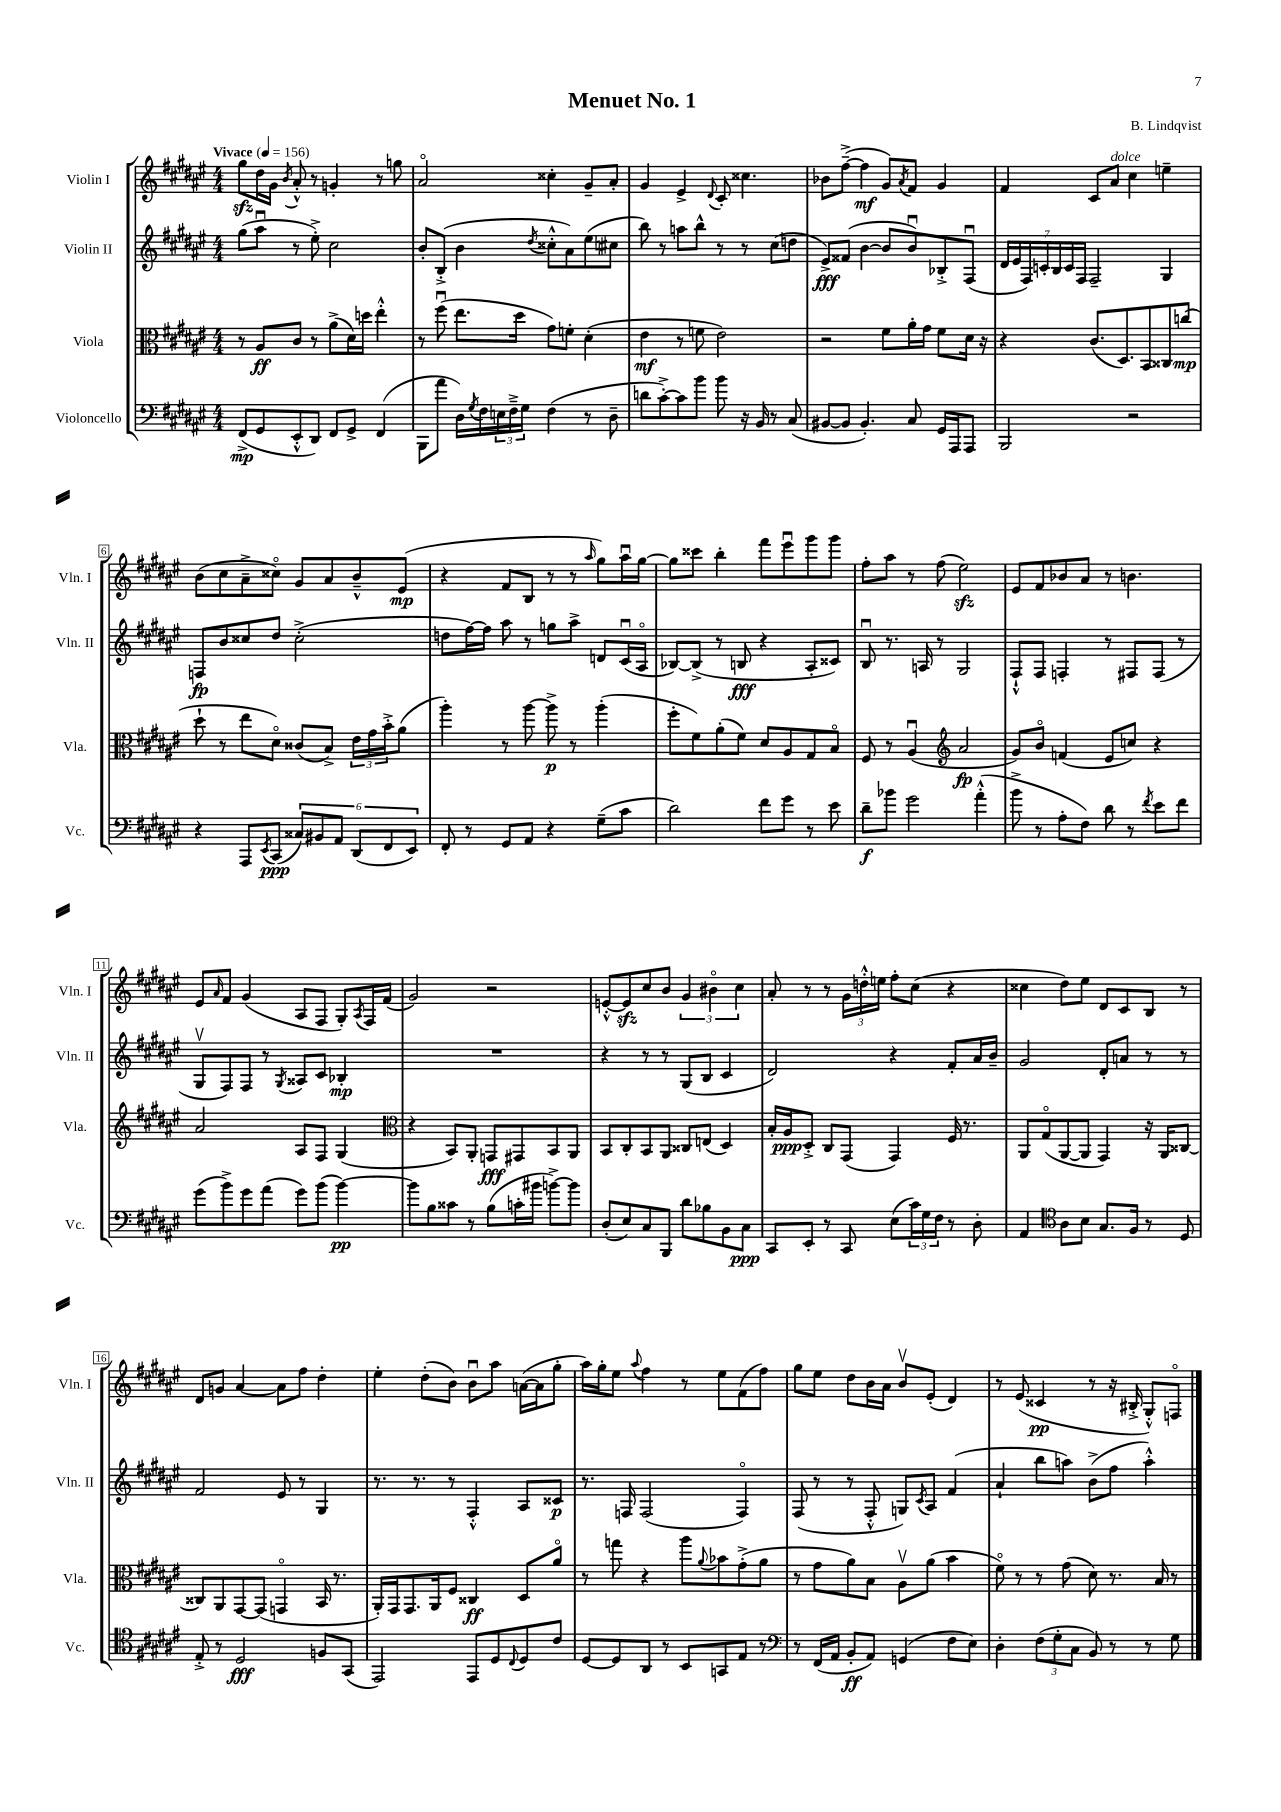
\header { title = "Menuet No. 1" composer = "B. Lindqvist" }
<<
\new StaffGroup <<
\new Staff = "s0" \with { instrumentName = "Violin I" shortInstrumentName = "Vln. I" } {
    \clef treble \key fis \major \numericTimeSignature \time 4/4 \tempo "Vivace" 4 = 156
    gis''8\sfz dis''16 gis'16 \acciaccatura { b'8 } ais'8-.-^ r8 g'4-. r8 g''8 |
    ais'2\flageolet cisis''4-. gis'8-- ais'8-. |
    gis'4 eis'4-> \appoggiatura { dis'8 } cis'8-. cisis''4. |
    bes'8 fis''8~--->( fis''4\mf gis'8) \acciaccatura { ais'8 } fis'8 gis'4 |
    fis'4 cis'8 ais'8^\markup { \italic "dolce" } cis''4 e''4-- |
    b'8( cis''8 ais'8---> cisis''8\flageolet) gis'8 ais'8 b'8---^ eis'8\mp( |
    r4 fis'8 b8 r8 r8 \grace { ais''16 } gis''8) ais''16\downbow gis''16~ |
    gis''8 cisis'''8 b''4-. fis'''8 eis'''8\downbow gis'''8 gis'''8 |
    fis''8-. ais''8 r8 fis''8( eis''2\sfz) |
    eis'8 fis'8 bes'8 ais'8 r8 b'4. |
    eis'8 \grace { ais'16 } fis'8 gis'4( ais8 fis8 gis8-.) \acciaccatura { ais8 } fis16 fis'16( |
    gis'2) r2 |
    e'8~-.-^ e'8\sfz cis''8 b'8 \tuplet 3/2 { gis'4 bis'4\flageolet cis''4 } |
    ais'8-. r8 r8 \tuplet 3/2 { gis'16 d''16-.-^ e''16 } fis''8-. cis''8( r4 |
    cisis''4 dis''8) eis''8 dis'8 cis'8 b8 r8 |
    dis'8 g'8 ais'4~ ais'8 fis''8 dis''4-. |
    eis''4-. dis''8-.( b'8) b'8\downbow ais''8 a'16~( a'16 gis''8-. |
    ais''16) gis''16-. eis''8 \appoggiatura { ais''8 } fis''4 r8 eis''8 fis'8( fis''8) |
    gis''8 eis''8 dis''8 b'16 ais'16 b'8\upbow eis'8-.( dis'4) |
    r8 eis'8( cisis'4\pp r8 r16 bis16-.-> gis8-.-^) f8\flageolet \bar "|." |
}
\new Staff = "s1" \with { instrumentName = "Violin II" shortInstrumentName = "Vln. II" } {
    \clef treble \key fis \major \numericTimeSignature \time 4/4
    gis''8( ais''8\downbow r8 eis''8-.->) cis''2 |
    b'8-. b8-.->( b'4 \acciaccatura { dis''8 } cisis''8-.-^ ais'8) eis''8( cis''8 |
    b''8) r8 a''8 b''8-^ r8 r8 cis''8( d''8 |
    eis'8->\fff) fisis'8( b'4~ b'8 b'8\downbow) bes8-.-> fis8\downbow( |
    \tuplet 7/4 { dis'16 eis'16 fis16) c'16-. b16 c'16 fis16 } fis2-- gis4 |
    f8\fp b'8 cisis''8 dis''8 cisis''2-.->( |
    d''8 fis''16~) fis''16 ais''8 r8 g''8 ais''8-> d'8 cis'16\downbow( ais16\flageolet |
    bes8~) bes8->( r8 b8\fff r4 ais8-. cisis'8) |
    b8\downbow r8. a16 r8 gis2 |
    fis8-!-^ fis8 f4-. r8 fis8 fis8( r8 |
    gis8\upbow fis8) fis8 r8 \acciaccatura { gis8 } aisis8 cis'8 bes4-.\mp |
    R1 |
    r4 r8 r8 gis8( b8 cis'4 |
    dis'2) r4 fis'8-. ais'16 b'16-- |
    gis'2 dis'8-. a'8 r8 r8 |
    fis'2 eis'8 r8 gis4 |
    r8. r8. r8 fis4-.-^ ais8 cisis'8\p |
    r8. f16 f2( f4\flageolet) |
    fis8( r8 r8 fis8-.-^ g8) \acciaccatura { cis'8 } ais8 fis'4( |
    ais'4-! b''8 a''8) b'8->( fis''8 a''4-.-^) \bar "|." |
}
\new Staff = "s2" \with { instrumentName = "Viola" shortInstrumentName = "Vla." } {
    \clef alto \key fis \major \numericTimeSignature \time 4/4
    r8 ais8\ff cis'8 r8 ais'8->( dis'16) d''16 eis''4-.-^ |
    r8 fis''8\downbow( eis''8. dis''16 gis'8) f'8-. dis'4-.( |
    eis'4\mf r8 f'8 eis'2) |
    r2 fis'8 ais'16-. gis'16 fis'8 dis'16 r16 |
    r4 cis'8.( dis8.) b,8 cisis8 c''8\mp( |
    dis''8-! r8 eis''8 dis'8\flageolet) cisis'8( b8->) \tuplet 3/2 { eis'16 gis'16 b'16-.-> } ais'8( |
    ais''4-.) r8 ais''8~ ais''8->\p r8 ais''4-.( |
    fis''8-. fis'8) ais'8-.( fis'8) dis'8 ais8 gis8 b8\flageolet |
    fis8 r8 ais4\downbow( \clef treble ais'2\fp |
    gis'8) b'8\flageolet f'4( eis'8 c''8) r4 |
    ais'2 ais8 fis8 gis4( |
    \clef alto r4 b,8) ais,8-. g,8\fff gis,8 b,8 ais,8 |
    b,8 cis8-. b,8 ais,8 cisis8 e8( dis4) |
    b16-. ais16\ppp dis8-.-> cis8 gis,8( gis,4) fis16 r8. |
    ais,8 gis8\flageolet( ais,8~ ais,8 gis,4) r16 ais,16 cisis8~ |
    cisis8 ais,8 gis,8~ gis,8( g,4\flageolet b,16 r8. |
    ais,16-.) gis,16 gis,8. ais,16 fis8 cisis4\ff dis8 ais'8\flageolet |
    r8 g''8 r4 ais''8 \appoggiatura { ais'8 } bes'8 gis'8-.->( ais'8 |
    r8 gis'8 ais'8) b8 ais8\upbow ais'8( b'4 |
    fis'8\flageolet) r8 r8 gis'8( dis'8) r8. b16 r8 \bar "|." |
}
\new Staff = "s3" \with { instrumentName = "Violoncello" shortInstrumentName = "Vc." } {
    \clef bass \key fis \major \numericTimeSignature \time 4/4
    fis,8->\mp( gis,8 eis,8-.-^ dis,8) fis,8 gis,8-> fis,4( |
    b,,8 ais'8 dis16) \acciaccatura { gis8 } fis16 \tuplet 3/2 { e16 fis16---> gis16 } fis4( r8 dis8-- |
    d'8 cis'8~-.->) cis'8 b'8 b'8 r16 b,16 r8 cis8( |
    bis,8~ bis,8 bis,4.-.) cis8 gis,16 ais,,16 ais,,8 |
    b,,2 r2 |
    r4 ais,,8 \acciaccatura { eis,8 } cis,8\ppp( \tuplet 6/4 { cisis8) bis,8 ais,8 dis,8( fis,8 eis,8) } |
    fis,8-. r8 gis,8 ais,8 r4 gis8--( cis'8 |
    dis'2) fis'8 gis'8 r8 eis'8 |
    dis'8--\f bes'8 gis'2 ais'4-.-^( |
    b'8-> r8 ais8-. fis8) dis'8 r8 \acciaccatura { fis'8 } eis'8 fis'8 |
    gis'8( b'8->) gis'8 ais'8( gis'8) b'8( b'4~\pp) |
    b'8 b8 cisis'8 r8 b8( c'16-. bis'16 b'8~->) b'8 |
    dis8-.( eis8) cis8 b,,8 dis'8 bes8 b,8 cis8\ppp |
    cis,8 eis,8-. r8 cis,8 eis8( \tuplet 3/2 { cis'16) gis16 fis16 } r8 dis8-. |
    ais,4 \clef tenor ais8 b8 gis8. fis16 r8 dis8 |
    eis8-.-> r8 dis2\fff f8 gis,8( |
    eis,2) eis,8 dis8 \appoggiatura { cis8 } dis8 cis'8 |
    dis8~ dis8 ais,8 r8 b,8 g,8 eis8 r8 |
    \clef bass r8 fis,16( ais,16 b,8-.\ff ais,8) g,4( fis8 eis8) |
    dis4-. \tuplet 3/2 { fis8( gis8-. cis8 } b,8) r8 r8 gis8 \bar "|." |
}
>>
>>
\layout { \context { \Score \override BarNumber.stencil = #(make-stencil-boxer 0.1 0.3 ly:text-interface::print) } }
